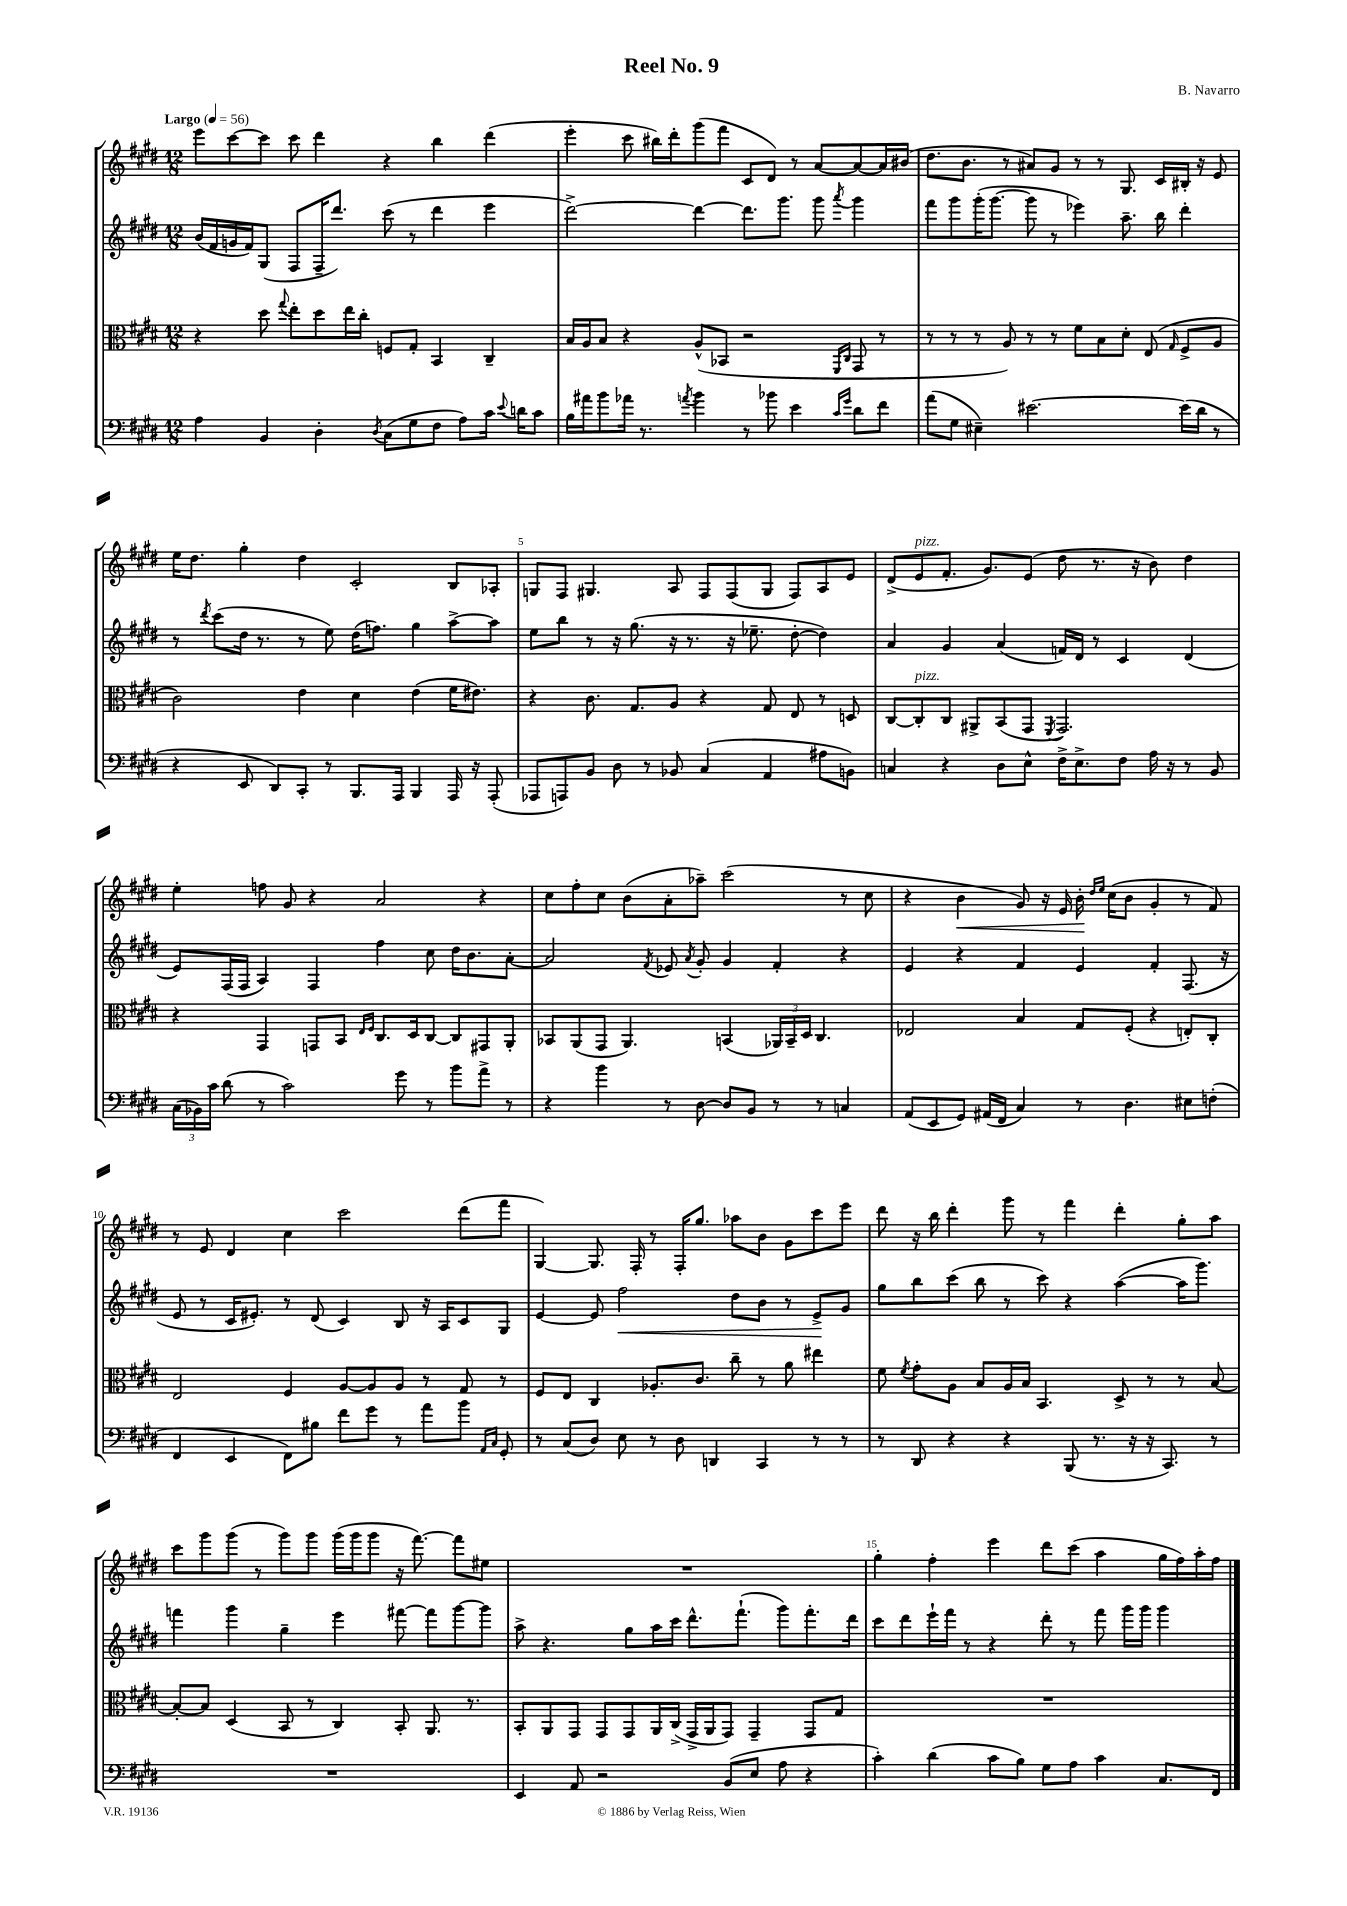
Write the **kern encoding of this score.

**kern	**kern	**kern	**kern
*staff4	*staff3	*staff2	*staff1
*clefF4	*clefC3	*clefG2	*clefG2
*k[f#c#g#d#]	*k[f#c#g#d#]	*k[f#c#g#d#]	*k[f#c#g#d#]
*M12/8	*M12/8	*M12/8	*M12/8
*MM56	*MM56	*MM56	*MM56
4A	4r	(16b	8eee
.	.	16f#	.
.	.	16g	[8ccc#
.	.	16f#)	.
4BB	8dd#	(8G#	8ccc#]
.	8qqgg#	.	.
.	8ee'	8F#	8ccc#
4D#'	8dd#	16F#~	4ddd#
.	.	8.ddd#)	.
.	16ee	.	.
.	16cc#'	.	.
8qD#	.	.	.
(8C#	8F	(8ccc#	4r
8G#	8G#'	8r	.
8F#	4BB	4ddd#	4bb
8A)	.	.	.
16c#	4C#~	4eee	(4ddd#
8qqe	.	.	.
16d	.	.	.
8c#	.	.	.
=	=	=	=
16B	16B	[2ddd#^)	4eee'
16a#	16A	.	.
8b	8B	.	.
16a-	4r	.	8ccc#
8.r	.	.	.
.	.	.	16bb#)
.	.	.	16ddd#'
8qa	.	.	.
4b	(8A^^	4ddd#_	(8ggg#
.	8BB-	.	8fff#
8r	2r	8.ddd#]	8c#
8b-	.	.	8d#)
.	.	8.ggg#	.
4e	.	.	8r
.	.	8ggg#	[8a
16qqc#	16qqFF#	.	.
16qqg#	16qqC#	8qaaa	.
8d#	8GG#	4ggg#	8a_
8f#	8r	.	16a]
.	.	.	(16b#
=	=	=	=
(8a	8r	8fff#	8.dd#
8G#	8r	8ggg#	.
.	.	.	8.b
4E#~)	8r	(16ggg#'	.
.	.	[8.ggg#	.
.	8A)	.	8r
[2.e#	8r	8ggg#]	8a#)
.	8r	8r	8g#
.	8f#	4eee-)	8r
.	8B	.	8r
.	8d#'	8.aa~	8.G#
.	(8E	.	.
.	.	16bb	16c#
.	16qqG#	.	.
(16e#]	8F#^	4ddd#'	16B#'
16d#	.	.	16r
8r	8A	.	8e
=	=	=	=
4r	2c#)	8r	16ee
.	.	.	8.dd#
.	.	8qddd#	.
.	.	(8ccc#	.
8EE	.	16dd#	4gg#'
.	.	8.r	.
8DD#)	.	.	.
8CC#'	4e	8r	4dd#
8r	.	8ee)	.
8.BBB	4d#	(16dd#	2c#'
.	.	8.ff)	.
16AAA	.	.	.
4BBB	(4e	4gg#	.
16AAA	16f#	[8aa^	8B
16r	8.e#)	.	.
(8AAA'	.	8aa]	8A-'
=	=	=	=
8AAA-	4r	8ee	8G
8AAA)	.	8bb	8F#
8BB	8.c#	8r	4.G#
8D#	.	16r	.
.	8.G#	(8.gg#	.
8r	.	.	.
8BB-	8A	16r	8A
.	.	8.r	.
(4C#	4r	.	8F#
.	.	16r	(8F#
.	.	8.ee-~	.
4AA	8G#	.	8G#
.	8E	[8dd#'	8F#)
8A#	8r	4dd#])	8A
8BB)	8D	.	8e
=	=	=	=
4C	[8C#	4a	(8d#^
.	8C#']	.	8e
4r	8C#	4g#	8.f#'
.	8AA#^	.	.
.	.	.	8.g#)
8D#	(8BB	(4a	.
8E^^	8GG#	.	(8e
.	8qFF#	.	.
16F#^	2.GG#)	16f)	8dd#
8.E^	.	16d#	.
.	.	8r	8.r
8F#	.	4c#	.
.	.	.	16r
16A	.	.	8b)
16r	.	.	.
8r	.	(4d#	4dd#
8BB	.	.	.
=	=	=	=
(24C#	4r	8e)	4ee'
24BB-)	.	.	.
24c#	.	.	.
(8d#	.	(16F#	.
.	.	16F#	.
8r	4GG#	4A)	8ff
2c#)	.	.	8g#
.	8GG	4F#	4r
.	8BB	.	.
.	16qqE	.	.
.	16qqF#	.	.
.	8.C#	4ff#	2a
8g#	.	.	.
.	16D#	.	.
8r	[8C#	8cc#	.
8b	8C#]	16dd#	.
.	.	8.b	.
8a^	8GG#	.	4r
8r	8AA'	[8a'	.
=	=	=	=
4r	8BB-	2a]	8cc#
.	(8AA	.	8ff#'
4b	8GG#	.	8cc#
.	4.AA)	.	(8b
.	.	8qf#	.
8r	.	8e-	8a'
.	.	8qa	.
[8D#	.	8g#'	8aa-~)
8D#]	(4BB	4g#	(2ccc#
8BB	.	.	.
8r	24AA-)	4f#'	.
.	24BB~	.	.
.	24D#	.	.
8r	4.C#	.	.
4C	.	4r	8r
.	.	.	8cc#
=	=	=	=
(8AA	2E-	4e	4r
8EE	.	.	.
8GG#)	.	4r	4b
(16AA#	.	.	.
16FF#	.	.	.
4C#)	4B	4f#	8g#)
.	.	.	16r
.	.	.	16e
8r	8G#	4e	16b'
.	.	.	16qqdd#
.	.	.	16qqee
.	.	.	(16cc#
4.D#	(8F#'	.	8b
.	4r	4f#'	4g#'
8E#	8E')	(8.F#	8r
(8F'	8C#'	.	8f#)
.	.	16r	.
=	=	=	=
4FF#	2E	8e	8r
.	.	8r	8e
4EE	.	16c#	4d#
.	.	8.e#')	.
8FF#)	4F#	8r	4cc#
8B#	.	(8d#	.
8f#	[8A	4c#)	2ccc#
8g#	8A]	.	.
8r	8A	8B	.
8a	8r	16r	.
.	.	16A	.
8b	8G#	8c#	(8ddd#
16qqAA	.	.	.
16qqC#	.	.	.
8GG#'	8r	8G#	8fff#
=	=	=	=
8r	8F#	[4e	[4G#)
(8C#	8E	.	.
8D#)	4C#	8e]	8.G#]
8E	.	2ff#	.
.	.	.	16F#'
8r	8.A-'	.	8r
8D#	.	.	16F#'
.	8.c#	.	8.gg#
4DD	.	.	.
.	8cc#~	8dd#	8aa-
4CC#	8r	8b	8b
.	8a	8r	8g#
8r	4ee#	8e^	8ccc#
8r	.	8g#	8eee
=	=	=	=
8r	8f#	8gg#	8ddd#
.	8qf#	.	.
8DD#	8g#'	8bb	16r
.	.	.	16bb
4r	8A	(8ccc#	4ddd#'
.	8B	8bb	.
4r	16A	8r	8ggg#
.	16B	.	.
.	4.BB	8ccc#)	8r
(8BBB	.	4r	4fff#
8.r	.	.	.
.	8D#^	([4aa	4ddd#'
16r	.	.	.
16r	8r	.	.
8.CC#)	.	.	.
.	8r	16aa]	8gg#'
.	.	8.ggg#)	.
8r	[8B	.	8aa
=	=	=	=
1.r	8B'_	4fff	8ccc#
.	8B]	.	8ggg#
.	(4D#	4ggg#	(8ggg#
.	.	.	8r
.	8BB	4gg#~	8ggg#)
.	8r	.	8ggg#
.	4C#)	4eee	(16ggg#
.	.	.	16ggg#
.	.	.	8ggg#
.	8BB'	[8fff#	16r
.	.	.	[8.fff#)
.	8.AA	8fff#]	.
.	.	[8ggg#	8fff#]
.	8.r	.	.
.	.	8ggg#]	8ee#
=	=	=	=
4EE	8BB'	8aa^	1.r
.	8AA	4.r	.
8AA	8GG#	.	.
2r	8GG#	.	.
.	8GG#	8gg#	.
.	16AA	16aa	.
.	(16C#^	16ccc#	.
.	16GG#^	8.ddd#^^	.
.	16AA	.	.
(8BB	8GG#)	.	.
.	.	(8.fff#`	.
8E	4GG#~	.	.
8A	.	8ggg#)	.
4r	8GG#	8.fff#'	.
.	8G#	.	.
.	.	16ddd#	.
=	=	=	=
4c#')	1.r	8ccc#	4gg#'
.	.	8ddd#	.
(4d#	.	16eee`	4ff#'
.	.	16fff#	.
.	.	8r	.
8c#	.	4r	4eee
8B)	.	.	.
8G#	.	8ddd#'	8ddd#
8A	.	8r	(8ccc#
4c#	.	8fff#	4aa
.	.	16ggg#	.
.	.	16ggg#	.
8.C#	.	4ggg#	16gg#
.	.	.	16ff#)
.	.	.	16aa'
16FF#	.	.	16ff#
==	==	==	==
*-	*-	*-	*-
